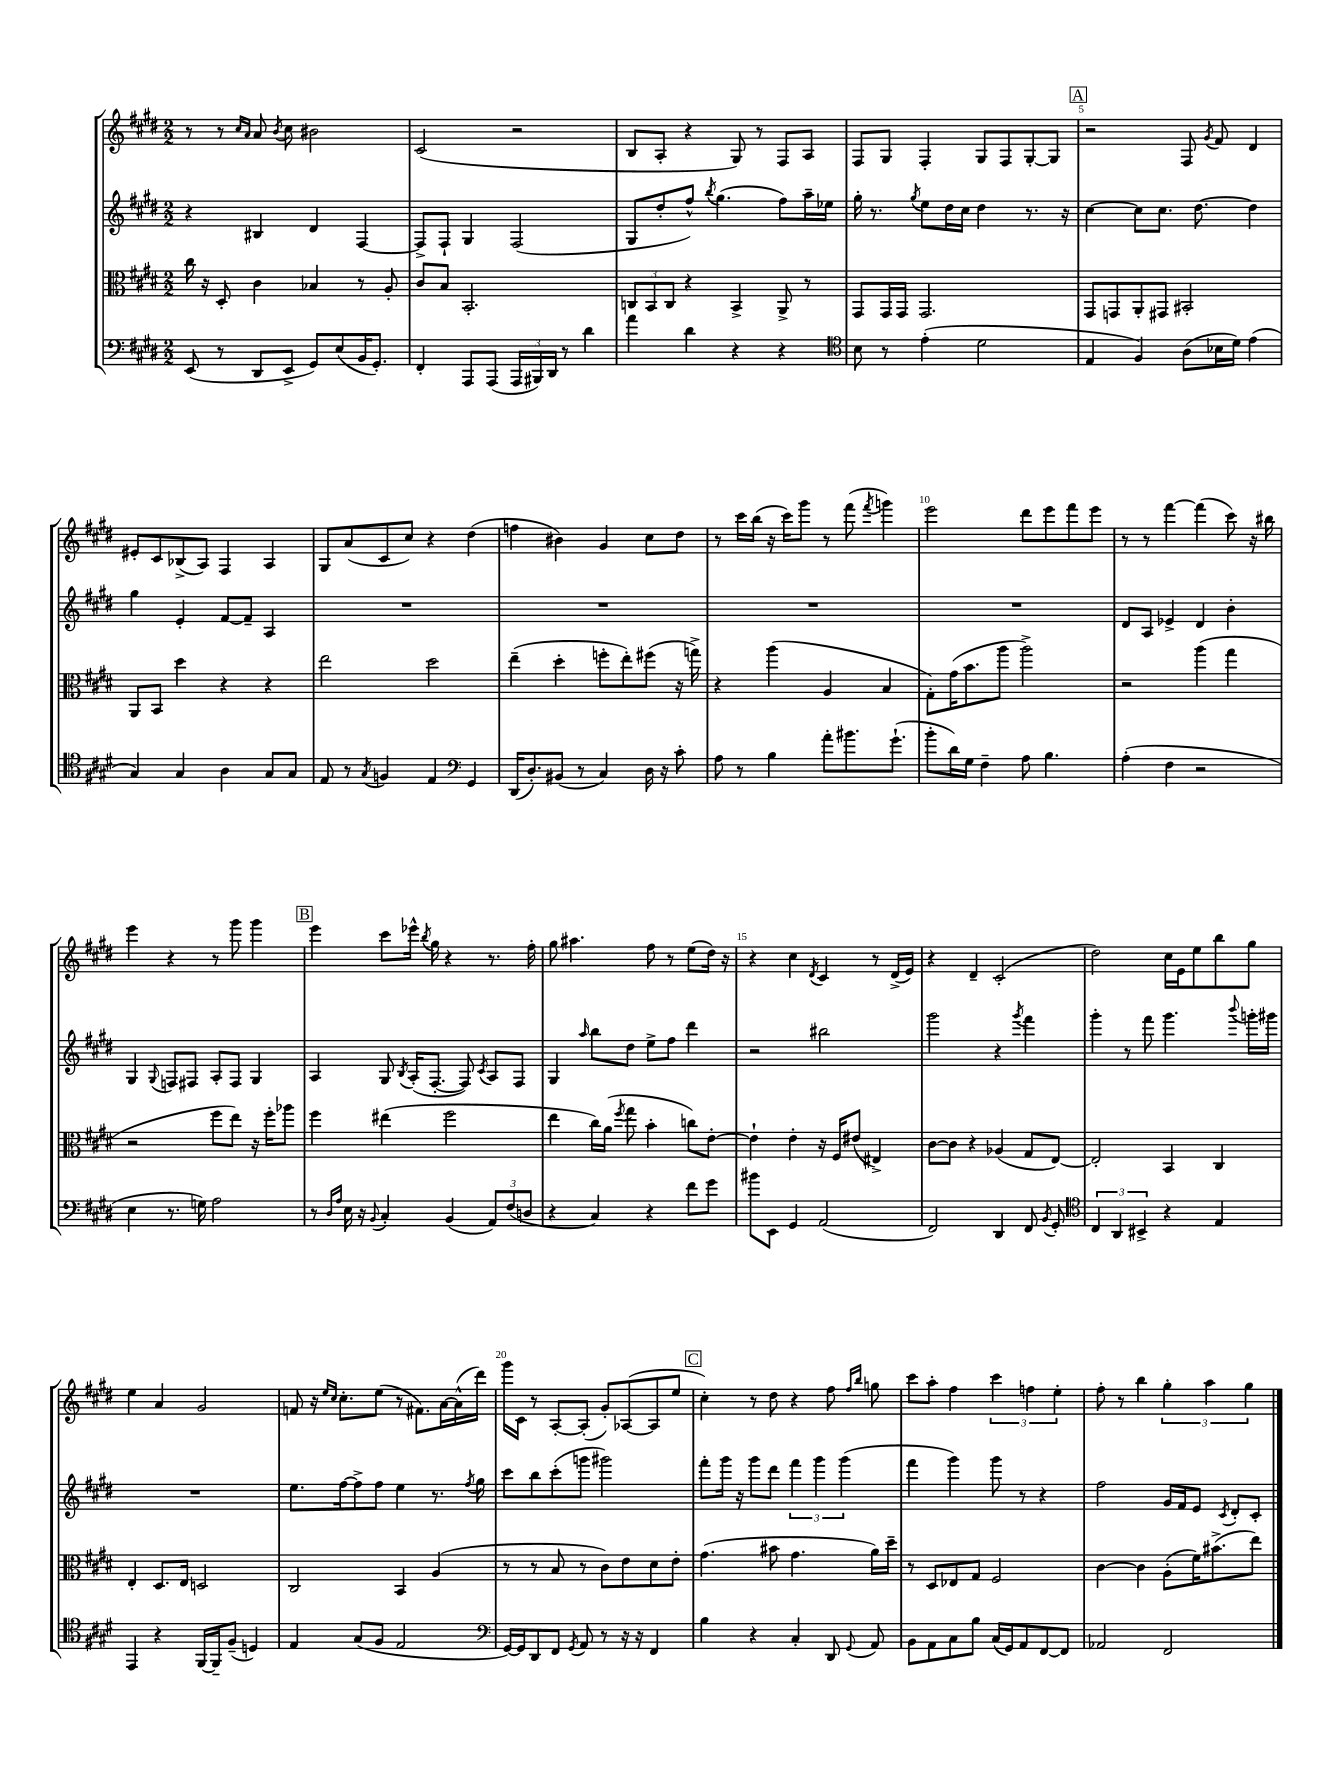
<<
\new StaffGroup <<
\new Staff = "s0" {
    \clef treble \key e \major \numericTimeSignature \time 2/2
    \autoBeamOff r8 r8 \grace { cis''16[ a'16] } a'8 \acciaccatura { b'8 } cis''8 bis'2 |
    cis'2( r2 |
    b8[ a8]-. r4 gis8) r8 fis8[ a8] |
    fis8[ gis8] fis4-. gis8[ fis8 gis8~-. gis8] |
    \mark \markup { \box "A" } r2 fis8 \acciaccatura { gis'8 } fis'8 dis'4 |
    eis'8[-. cis'8 bes8->( a8]) fis4 a4 |
    gis8[ a'8( cis'8 cis''8]) r4 dis''4( |
    f''4 bis'4) gis'4 cis''8[ dis''8] |
    r8 cis'''16[ b''16]( r16 cis'''16[) gis'''8] r8 fis'''8( \acciaccatura { fis'''8 } g'''4) |
    e'''2 dis'''8[ e'''8 fis'''8 e'''8] |
    r8 r8 fis'''4~ fis'''4( cis'''8) r16 bis''16 |
    e'''4 r4 r8 gis'''8 gis'''4 |
    \mark \markup { \box "B" } e'''4 cis'''8[ ees'''16]-^ \acciaccatura { b''8 } gis''16 r4 r8. fis''16-. |
    gis''8 ais''4. fis''8 r8 e''8[( dis''16]) r16 |
    r4 cis''4 \acciaccatura { dis'8 } cis'4 r8 dis'16[->( e'16]) |
    r4 dis'4-- cis'2-.( |
    dis''2) cis''16[ e'16 e''8 b''8 gis''8] |
    e''4 a'4 gis'2 |
    f'8 r16 \grace { e''16[ cis''16] } cis''8.[-. e''8]( r8 fis'8.[) a'16~ a'16-^( dis'''16]) |
    gis'''16[ cis'16] r8 a8[~-. a8]-.( gis'8[-.) aes8~( aes8 e''8] |
    \mark \markup { \box "C" } cis''4-.) r8 dis''8 r4 fis''8 \grace { fis''16[ b''16] } g''8 |
    cis'''8[ a''8]-. fis''4 \tuplet 3/2 { cis'''4 f''4 e''4-. } |
    fis''8-. r8 b''4 \tuplet 3/2 { gis''4-. a''4 gis''4 } \bar "|." |
}
\new Staff = "s1" {
    \clef treble \key e \major \numericTimeSignature \time 2/2
    \autoBeamOff r4 bis4 dis'4 fis4~ |
    fis8[-> fis8]-! gis4 fis2( |
    gis8[ dis''8-. fis''8]-^) \acciaccatura { b''8 } gis''4.( fis''8[) a''16-- ees''16] |
    gis''16-. r8. \acciaccatura { gis''8 } e''8[ dis''16 cis''16] dis''4 r8. r16 |
    \mark \markup { \box "A" } cis''4~ cis''8[ cis''8.] dis''8.~ dis''4 |
    gis''4 e'4-. fis'8[~ fis'8]-- a4 |
    R1 |
    R1 |
    R1 |
    R1 |
    dis'8[ a8] ees'4-> dis'4 b'4-. |
    gis4 \appoggiatura { gis8 } f8[ fis8] a8[-. fis8] gis4 |
    \mark \markup { \box "B" } a4 gis8 \acciaccatura { b8 } a16[-.( fis8.]~-. fis8) \acciaccatura { cis'8 } a8[ fis8] |
    gis4 \grace { a''16 } b''8[ dis''8] e''8[-> fis''8] dis'''4 |
    r2 bis''2 |
    gis'''2 r4 \acciaccatura { gis'''8 } fis'''4 |
    gis'''4-. r8 fis'''8 gis'''4. \appoggiatura { b'''8 } g'''16[-. gis'''16] |
    R1 |
    e''8.[ fis''16~ fis''8-> fis''8] e''4 r8. \acciaccatura { fis''8 } gis''16 |
    cis'''8[ b''8 cis'''8-.( g'''8] gis'''2) |
    \mark \markup { \box "C" } fis'''8[-. gis'''16] r16 gis'''8[ dis'''8] \tuplet 3/2 { fis'''4 gis'''4 gis'''4( } |
    fis'''4 gis'''4) gis'''8 r8 r4 |
    fis''2 gis'16[ fis'16 e'8] \acciaccatura { cis'8 } dis'8[-. cis'8]-. \bar "|." |
}
\new Staff = "s2" {
    \clef alto \key e \major \numericTimeSignature \time 2/2
    \autoBeamOff cis''16 r16 dis8-. cis'4 bes4 r8 a8-. |
    cis'8[ b8] b,2.-. |
    \tuplet 3/2 { c8[ b,8 c8] } r4 b,4-> a,8-> r8 |
    gis,8[ gis,16 gis,16] gis,2. |
    \mark \markup { \box "A" } gis,8[ g,8 a,8-. gis,8] bis,2-. |
    a,8[ b,8] dis''4 r4 r4 |
    e''2 dis''2 |
    e''4--( dis''4-. f''8[-. e''8-.) fis''8]( r16 g''16->) |
    r4 a''4( a4 b4 |
    gis8[-.) gis'16( b'8. a''8] a''2->) |
    r2 a''4( gis''4 |
    r2 fis''8[ e''8]) r16 fis''16[-. aes''8] |
    \mark \markup { \box "B" } fis''4 eis''4( fis''2 |
    e''4 cis''16[) a'16]( \acciaccatura { fis''8 } gis''8 b'4-. c''8[) e'8]~-. |
    e'4-! e'4-. r16 fis16[ eis'8]( eis4->) |
    cis'8[~ cis'8] r4 aes4( gis8[ e8]~) |
    e2-. b,4 cis4 |
    e4-. dis8.[ e16] d2 |
    cis2 b,4 a4( |
    r8 r8 b8 r8 cis'8[) e'8 dis'8 e'8]-. |
    \mark \markup { \box "C" } gis'4.( bis'8 gis'4. a'16[) dis''16]-- |
    r8 dis8[ ees8 gis8] fis2 |
    cis'4~ cis'4 a8[-.( fis'16) bis'8.->( e''8]) \bar "|." |
}
\new Staff = "s3" {
    \clef bass \key e \major \numericTimeSignature \time 2/2
    \autoBeamOff e,8( r8 dis,8[ e,8]-> gis,8[) e8( b,16 gis,8.]-.) |
    fis,4-. a,,8[ a,,8]( \tuplet 3/2 { a,,16[ bis,,16) dis,16] } r8 dis'4 |
    a'4 dis'4 r4 r4 |
    \clef tenor b8 r8 e'4-.( dis'2 |
    \mark \markup { \box "A" } e4 fis4) a8[( bes16 dis'16]) e'4( |
    gis4) gis4 a4 gis8[ gis8] |
    e8 r8 \acciaccatura { gis8 } f4 e4 \clef bass gis,4 |
    dis,16[( dis8.-.) bis,8]( r8 cis4) dis16 r16 cis'8-. |
    a8 r8 b4 a'8[-. bis'8. gis'8.]-!( |
    b'8[-. dis'16) gis16] fis4-- a8 b4. |
    a4-.( fis4 r2 |
    e4 r8. g16) a2 |
    \mark \markup { \box "B" } r8 \grace { dis16[ a16] } e16 r16 \appoggiatura { b,8 } cis4-. b,4( \tuplet 3/2 { a,8[) fis8( d8] } |
    r4 cis4) r4 fis'8[ gis'8] |
    bis'8[ e,8] gis,4 a,2( |
    fis,2) dis,4 fis,8 \acciaccatura { b,8 } gis,8-. |
    \clef tenor \tuplet 3/2 { cis4 a,4 bis,4-> } r4 e4 |
    e,4 r4 fis,16[~ fis,16-- fis8]--( d4) |
    e4 gis8[( fis8] e2 |
    \clef bass gis,16[~) gis,16 dis,8 fis,8] \acciaccatura { gis,8 } a,8 r8 r16 r16 fis,4 |
    \mark \markup { \box "C" } b4 r4 cis4-. dis,8 \appoggiatura { gis,8 } a,8 |
    b,8[ a,8 cis8 b8] cis16[( gis,16) a,8 fis,8~ fis,8] |
    aes,2 fis,2 \bar "|." |
}
>>
>>
\layout { \context { \Score \override BarNumber.break-visibility = ##(#f #t #t) barNumberVisibility = #(every-nth-bar-number-visible 5) } }
